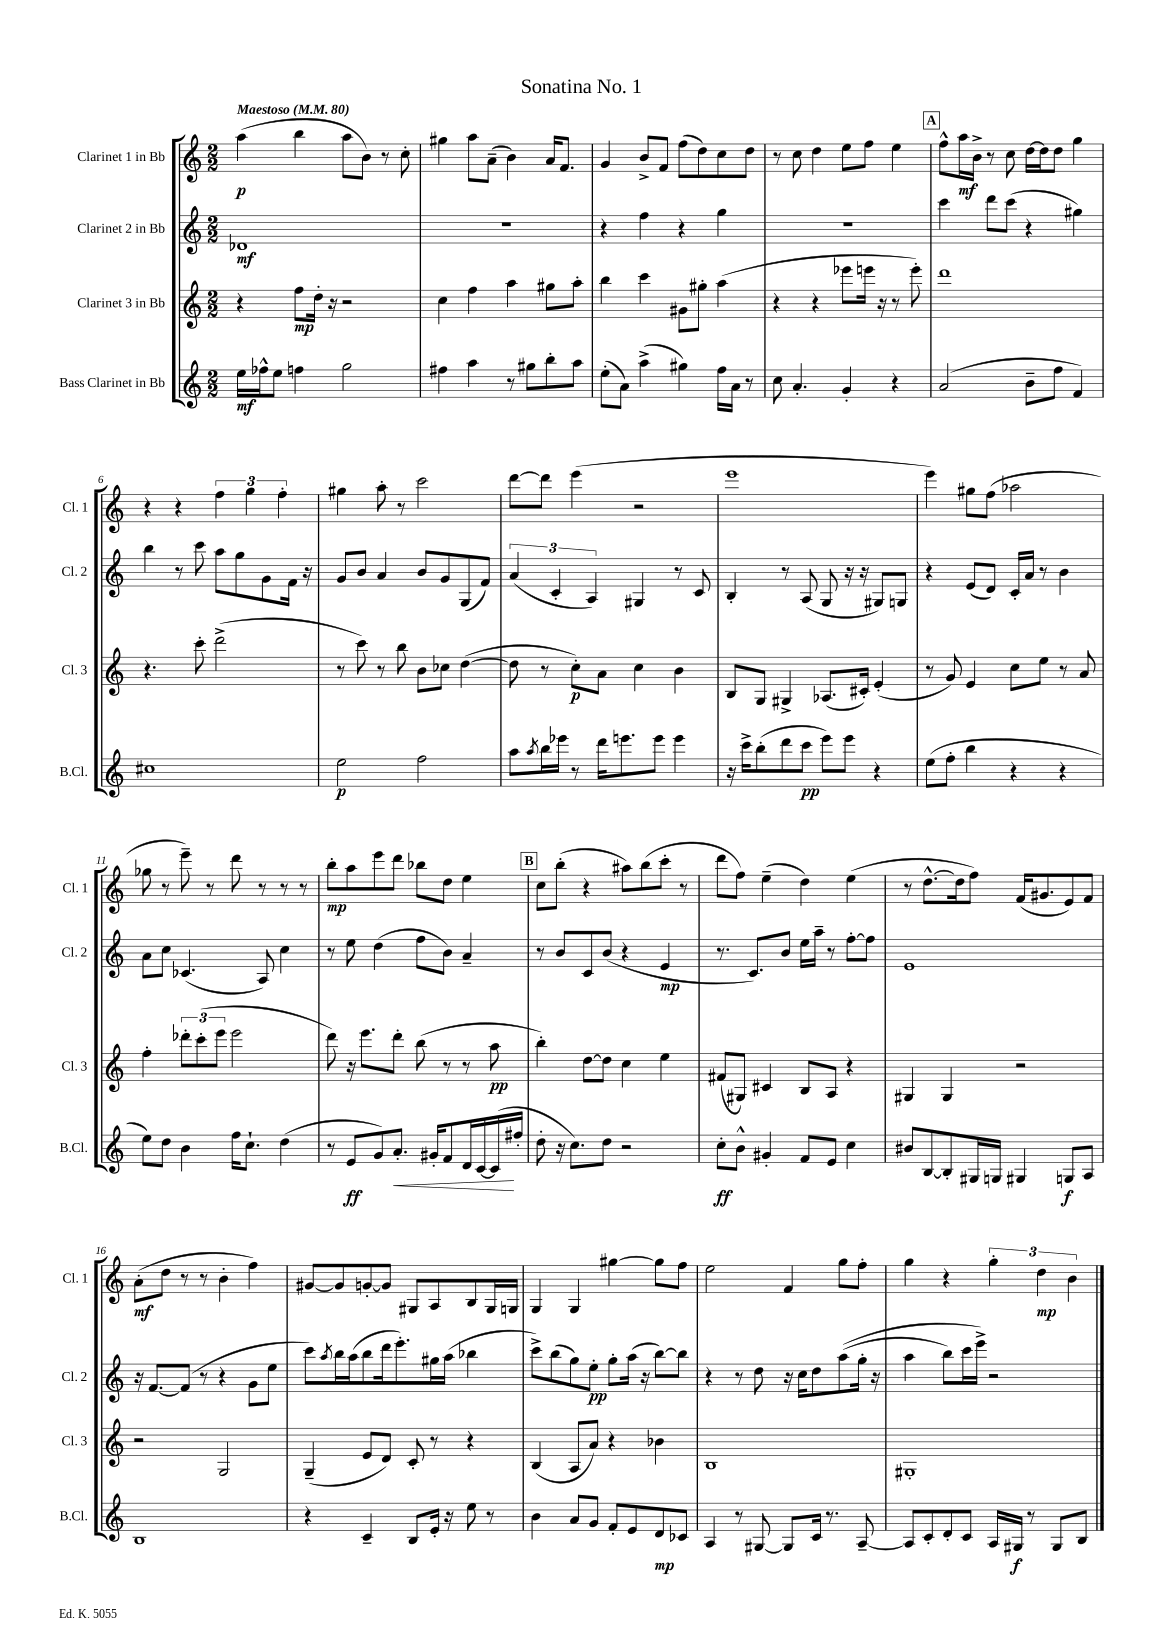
\header { title = "Sonatina No. 1" }
<<
\new StaffGroup <<
\new Staff = "s0" \with { instrumentName = "Clarinet 1 in Bb" shortInstrumentName = "Cl. 1" } {
    \clef treble \key c \major \numericTimeSignature \time 2/2 \tempo "Maestoso" 4 = 80
    a''4\p( b''4 a''8 b'8) r8 c''8-. |
    gis''4 a''8 a'8--( b'4) a'16 f'8. |
    g'4 b'8-> f'8 f''8( d''8) c''8 d''8 |
    r8 c''8 d''4 e''8 f''8 e''4 |
    \mark \markup { \box "A" } f''8-^ a''16\mf b'16-> r8 c''8 d''16~ d''16 d''8 g''4 |
    r4 r4 \tuplet 3/2 { f''4 g''4 f''4-. } |
    gis''4 a''8-. r8 c'''2 |
    d'''8~ d'''8 e'''4( r2 |
    e'''1 |
    e'''4) gis''8 f''8( aes''2 |
    ges''8 r8 e'''8--) r8 d'''8 r8 r8 r8 |
    b''8-.\mp a''8 e'''8 d'''8 bes''8 d''8 e''4 |
    \mark \markup { \box "B" } c''8 b''8-.( r4 ais''8) b''8( c'''8-. r8 |
    d'''8 f''8) e''4--( d''4) e''4( |
    r8 d''8.~-^ d''16 f''8) f'16( gis'8. e'8) f'8 |
    a'8-.\mf( d''8 r8 r8 b'4-. f''4) |
    gis'8~ gis'8 g'8~-. g'8 gis8 a8 b8 gis16 g16 |
    g4 g4 gis''4~ gis''8 f''8 |
    e''2 f'4 g''8 f''8-. |
    g''4 r4 \tuplet 3/2 { g''4-. d''4\mp b'4 } \bar "|." |
}
\new Staff = "s1" \with { instrumentName = "Clarinet 2 in Bb" shortInstrumentName = "Cl. 2" } {
    \clef treble \key c \major \numericTimeSignature \time 2/2
    des'1\mf |
    r1 |
    r4 f''4 r4 g''4 |
    R1 |
    \mark \markup { \box "A" } c'''4 d'''8 c'''8( r4 gis''4) |
    b''4 r8 c'''8 a''8 g''8 g'8 f'16 r16 |
    g'8 b'8 a'4 b'8 g'8 g8( f'8) |
    \tuplet 3/2 { a'4( c'4-. a4) } gis4 r8 c'8 |
    b4-. r8 a8( g8 r16 r16 gis8) g8 |
    r4 e'8( d'8) c'16-. a'16 r8 b'4 |
    a'8 c''8 ces'4.( a8) c''4 |
    r8 e''8 d''4( f''8 b'8) a'4-- |
    \mark \markup { \box "B" } r8 b'8 c'8 b'8( r4 e'4\mp |
    r8. c'8.) b'8 e''16 a''16-- r8 f''8~-. f''8 |
    e'1 |
    r16 f'8.~ f'8( r8 r4 g'8 e''8 |
    c'''8) \acciaccatura { a''8 } b''16 a''16( b''8 d'''16 e'''8.-.) gis''16 a''16( bes''4 |
    c'''8->) b''8( g''8) e''8-.\pp g''8-. a''16( r16 b''8~) b''8 |
    r4 r8 d''8 r16 c''16 d''8 a''8(\( g''16-. r16 |
    a''4 b''8) c'''16 e'''16->\) r2 \bar "|." |
}
\new Staff = "s2" \with { instrumentName = "Clarinet 3 in Bb" shortInstrumentName = "Cl. 3" } {
    \clef treble \key c \major \numericTimeSignature \time 2/2
    r4 f''8\mp d''16-. r16 r2 |
    c''4 f''4 a''4 gis''8 a''8-. |
    b''4 c'''4 gis'8 gis''8-. a''4( |
    r4 r4 ees'''8 e'''16 r16 r8 e'''8-.) |
    \mark \markup { \box "A" } d'''1 |
    r4. c'''8-. d'''2->( |
    r8 c'''8) r8 b''8 b'8 ces''8 d''4~( |
    d''8 r8 c''8-.\p) a'8 c''4 b'4 |
    b8 g8 gis4-> aes8.( cis'16-.) e'4-.( |
    r8 g'8) e'4 c''8 e''8 r8 a'8 |
    f''4-. \tuplet 3/2 { des'''8-. c'''8-.( e'''8 } e'''2 |
    d'''8) r16 e'''8. d'''8-. b''8( r8 r8 a''8\pp |
    \mark \markup { \box "B" } b''4-.) d''8~ d''8 c''4 e''4 |
    fis'8( gis8) cis'4 b8 a8 r4 |
    gis4 gis4 r2 |
    r2 g2 |
    g4--( e'8 d'8) c'8-. r8 r4 |
    b4( a8 a'8) r4 bes'4 |
    b1 |
    gis1-. \bar "|." |
}
\new Staff = "s3" \with { instrumentName = "Bass Clarinet in Bb" shortInstrumentName = "B.Cl." } {
    \clef treble \key c \major \numericTimeSignature \time 2/2
    e''16\mf fes''16-^ e''8 f''4 g''2 |
    fis''4 a''4 r8 gis''8 b''8-. a''8 |
    e''8-.( a'8) a''4->( gis''4) f''16 a'16 r8 |
    c''8 a'4.-. g'4-. r4 |
    \mark \markup { \box "A" } a'2( b'8-- f''8 f'4) |
    cis''1 |
    e''2\p f''2 |
    a''8 \acciaccatura { a''8 } b''16 ees'''16 r8 d'''16 e'''8. e'''8 e'''4 |
    r16 c'''16-> b''8-.( d'''8 c'''8\pp e'''8) e'''8 r4 |
    e''8( f''8-. b''4 r4 r4 |
    e''8) d''8 b'4 f''16 c''8.-! d''4( |
    r8 e'8\ff g'8) a'8.-.\< gis'16-. f'8 d'16 c'16~ c'16\!( fis''16-. |
    \mark \markup { \box "B" } d''8-. r16 c''8.) d''8 r2 |
    c''8-.\ff b'8-^ gis'4-. f'8 e'8 c''4 |
    bis'8 b8~ b8-. gis16 g16 gis4 g8\f a8 |
    b1 |
    r4 c'4-- b8 e'16-. r16 e''8 r8 |
    b'4 a'8 g'8 f'8-. e'8 d'8\mp ces'8 |
    a4 r8 gis8~ gis8 c'16 r8. a8~-- |
    a8 c'8-. d'8-. c'8 a16 gis16\f r8 gis8 b8 \bar "|." |
}
>>
>>
